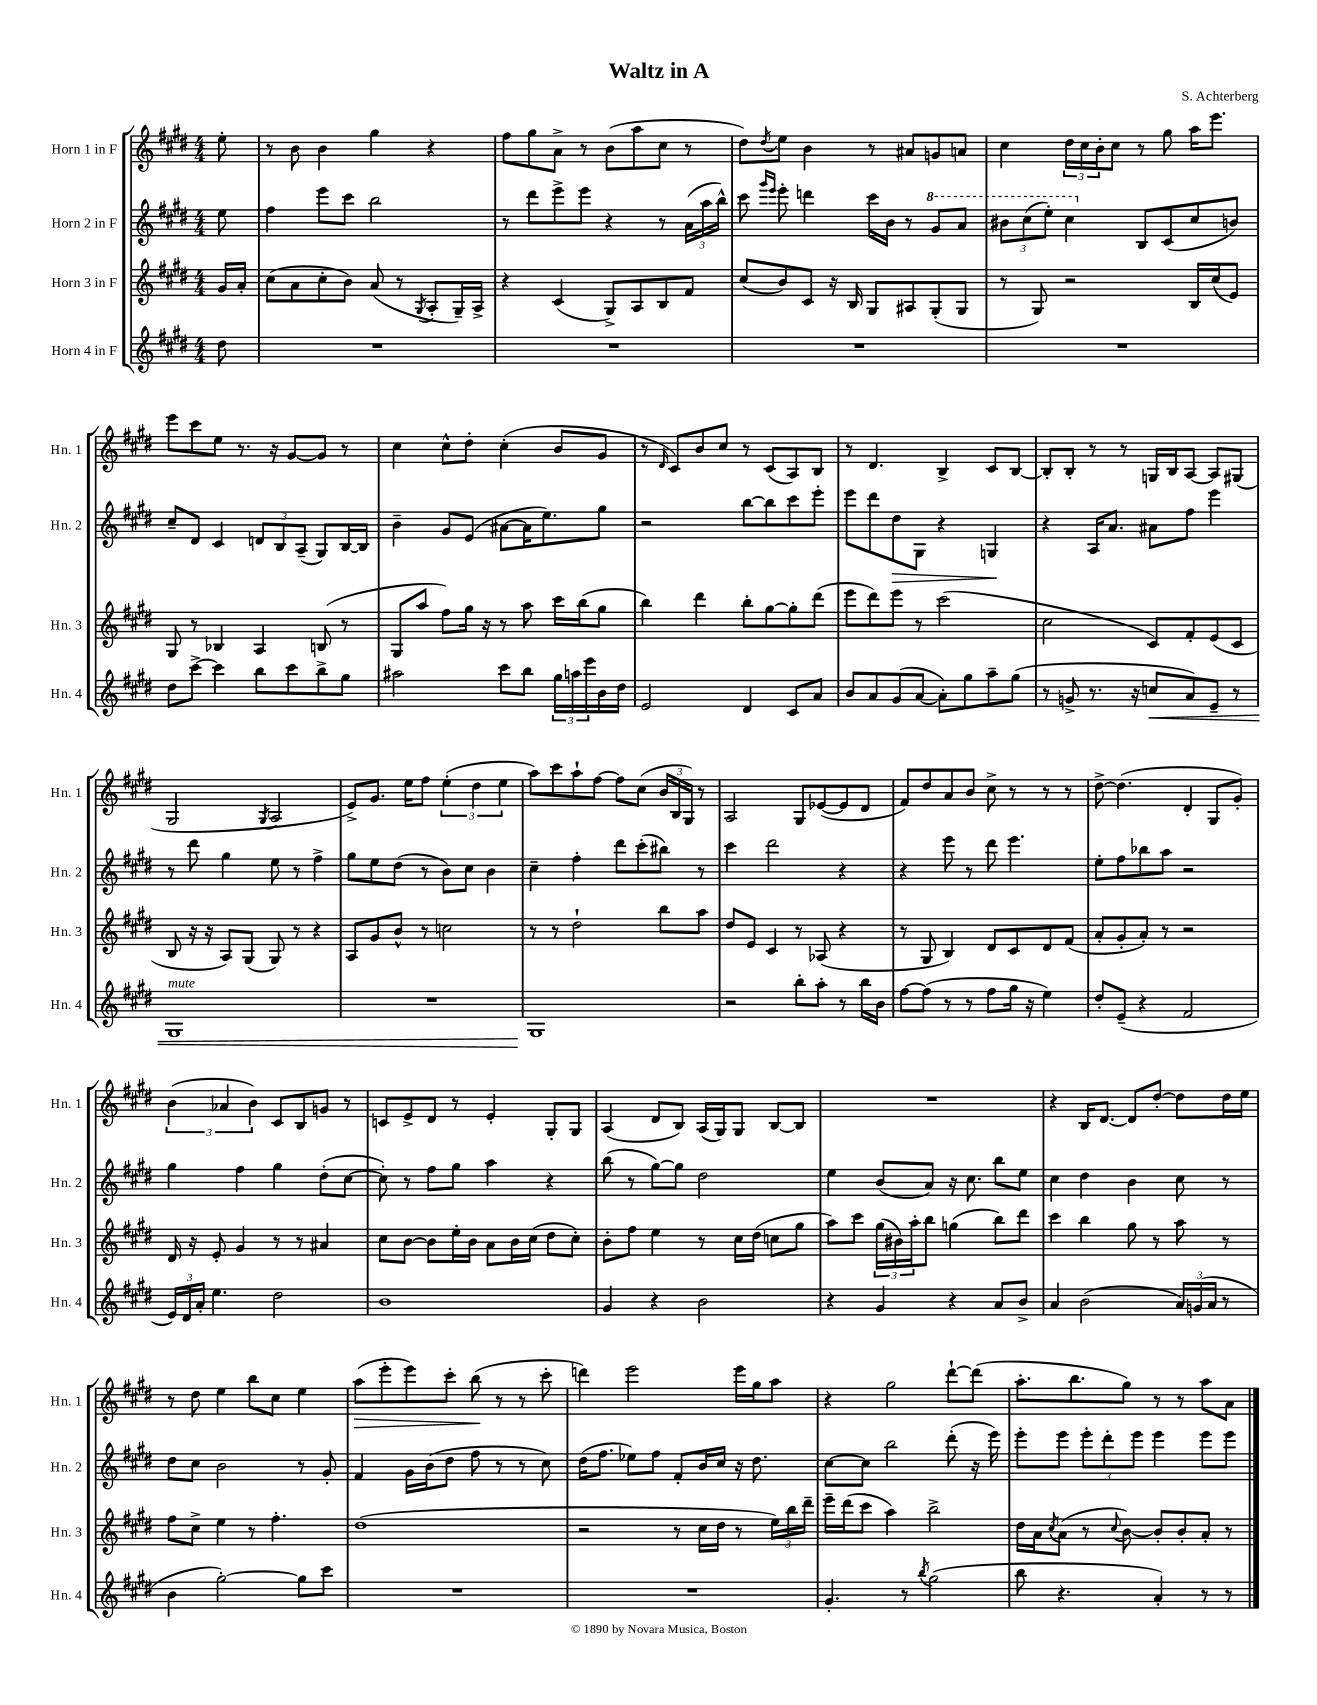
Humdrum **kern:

**kern	**kern	**kern	**kern
*staff4	*staff3	*staff2	*staff1
*clefG2	*clefG2	*clefG2	*clefG2
*k[f#c#g#d#]	*k[f#c#g#d#]	*k[f#c#g#d#]	*k[f#c#g#d#]
*M4/4	*M4/4	*M4/4	*M4/4
8dd#	16g#	8ee	8ee'
.	16a'	.	.
=	=	=	=
1r	(8cc#	4ff#	8r
.	8a	.	8b
.	8cc#'	8eee	4b
.	8b)	8ccc#	.
.	(8a	2bb	4gg#
.	8r	.	.
.	8qG#	.	.
.	8A'	.	4r
.	16G#~)	.	.
.	16A^	.	.
=	=	=	=
1r	4r	8r	8ff#
.	.	8ddd#	8gg#
.	(4c#	8eee^	8a^
.	.	8eee	8r
.	8G#^)	4r	(8b
.	8A	.	8aa
.	8B	8r	8cc#
.	8f#	(24a	8r
.	.	24aa	.
.	.	24bb^^)	.
=	=	=	=
1r	(8cc#	8ccc#	8dd#)
.	.	16qqggg#	.
.	.	16qqeee	8qdd#
.	8b)	8eee'	8ee
.	8c#	4ddd	4b
.	16r	.	.
.	16B	.	.
.	8G#	16ccc#	8r
.	.	16b	.
.	8A#	8r	8a#
.	(8G#'	8gg#	8g
.	8G#	8aa	8a
=	=	=	=
1r	8r	12bb#	4cc#
.	.	(12ccc#	.
.	8G#)	.	.
.	.	12eee')	.
.	2r	4ccc#	24dd#
.	.	.	24cc#
.	.	.	24b'
.	.	.	8cc#
.	.	8B	8r
.	.	(8c#	8gg#
.	16B	8cc#	16aa
.	(16cc#	.	8.eee
.	8e)	8b)	.
=	=	=	=
8dd#	8G#	8cc#~	8eee
[8ccc#^	8r	8d#	8ccc#
4ccc#]	4B-	4c#	8ee
.	.	.	8.r
8bb	4A	12d	.
.	.	.	16r
.	.	12B	.
8ccc#	.	.	[8g#
.	.	(12A~	.
8bb^	(8B	8G#)	8g#]
8gg#	8r	[16B	8r
.	.	16B]	.
=	=	=	=
2aa#	8G#	4b~	4cc#
.	8aa	.	.
.	8ff#)	8g#	8cc#^^
.	16gg#	(8e	8dd#'
.	16r	.	.
8ccc#	8r	[8a#	(4cc#'
8bb	8aa	16a#]	.
.	.	8.ee)	.
24gg#	16ccc#	.	8b
24aa	.	.	.
.	(16bb	.	.
24eee	.	.	.
16b	8gg#	8gg#	8g#
16dd#	.	.	.
=	=	=	=
2e	4bb)	2r	8r
.	.	.	16qqd#
.	.	.	8c#)
.	4ddd#	.	8b
.	.	.	8cc#
4d#	8bb'	[8bb	8r
.	[8gg#	8bb]	(8c#
8c#	8gg#']	8ccc#	8A)
8a	(8ddd#	8eee'	8B
=	=	=	=
8b	8eee	8eee	8r
8a	8ddd#)	8ddd#	4.d#
(8g#	8eee	8dd#	.
[8a	8r	8G#	.
8a'])	(2ccc#	4r	4B^
8gg#	.	.	.
8aa~	.	4G	8c#
(8gg#	.	.	[8B
=	=	=	=
8r	2cc#	4r	8B']
8g^	.	.	8B'
8.r	.	16A	8r
.	.	8.a	.
.	.	.	8r
16r	.	.	.
8cc	8c#)	8a#	16G
.	.	.	16B
8a)	8f#'	8ff#	[8A
8e~	(8e	4eee	8A]
8r	8c#	.	(8G#
=	=	=	=
1G#	8B	8r	2G#
.	16r	8ddd#	.
.	16r	.	.
.	8A)	4gg#	.
.	(8G#	.	.
.	.	.	8qG#
.	8G#)	8ee	2A
.	8r	8r	.
.	4r	4ff#^	.
=	=	=	=
1r	8A	8gg#	8e^)
.	8g#	8ee	8.g#
.	8b^^	(8dd#	.
.	.	.	16ee
.	8r	8r	8ff#
.	2cc	8b)	(6ee'
.	.	8cc#	.
.	.	.	6dd#
.	.	4b	.
.	.	.	6ee
=	=	=	=
1G#	8r	4cc#~	8aa)
.	8r	.	8ccc#
.	2dd#`	4ff#'	8aa`
.	.	.	[8ff#
.	.	8ddd#	8ff#]
.	.	(8ccc#'	(8cc#
.	8bb	8bb#)	24b
.	.	.	24B
.	.	.	24G#)
.	8aa	8r	8r
=	=	=	=
2r	8dd#	4ccc#	2A
.	8e	.	.
.	4c#	2ddd#	.
8bb'	8r	.	8G#
8aa'	(8A-	.	([8e-
8r	4r	4r	8e-]
16bb	.	.	8d#
16b	.	.	.
=	=	=	=
[8ff#	8r	4r	8f#)
(8ff#]	8G#	.	8dd#
8r	4B)	8eee	8a
8r	.	8r	8b
8ff#	8d#	8ddd#	8cc#^
16gg#	8c#	4.eee	8r
16r	.	.	.
4ee)	8d#	.	8r
.	(8f#	.	8r
=	=	=	=
8dd#'	8a'	8ee'	[8dd#^
(8e~	8g#'	8ff#	(4.dd#]
4r	8a')	8bb-	.
.	8r	8aa	.
2f#	2r	2r	4d#'
.	.	.	8G#
.	.	.	8g#')
=	=	=	=
24e)	16d#	4gg#	(6b
24d#	.	.	.
.	16r	.	.
24a'	.	.	.
4.ee	8e'	.	.
.	.	.	6a-
.	4g#	4ff#	.
.	.	.	6b)
2dd#	8r	4gg#	8c#
.	8r	.	8B
.	4a#	(8dd#'	8g
.	.	[8cc#	8r
=	=	=	=
1b	8cc#	8cc#'])	8c
.	[8b	8r	8e^
.	8b]	8ff#	8d#
.	16ee'	8gg#	8r
.	16b	.	.
.	8a	4aa	4e'
.	16b	.	.
.	(16cc#	.	.
.	8dd#	4r	8G#'
.	8cc#')	.	8G#
=	=	=	=
4g#	8b'	(8bb	(4A
.	8ff#	8r	.
4r	4ee	[8gg#)	8d#
.	.	8gg#]	8B)
2b	8r	2dd#	(16A
.	.	.	16G#)
.	16cc#	.	8G#
.	(16dd#	.	.
.	8cc	.	[8B
.	8gg#	.	8B]
=	=	=	=
4r	8aa)	4ee	1r
.	8ccc#	.	.
4g#	(24gg#	(8b	.
.	24b#)	.	.
.	24aa'	.	.
.	8bb	8a)	.
4r	(4gg	16r	.
.	.	8.cc#	.
8a	8bb)	8bb	.
8b^	8ddd#	8ee	.
=	=	=	=
4a	4ccc#	4cc#	4r
(2b	4bb	4dd#	16B
.	.	.	[8.d#
.	8gg#	4b	8d#]
.	8r	.	[8dd#'
24a)	8aa	8cc#	8dd#]
(24g	.	.	.
24a	.	.	.
8r	8r	8r	16dd#
.	.	.	16ee
=	=	=	=
4b	8ff#	8dd#	8r
.	8cc#^	8cc#	8dd#
[2gg#')	4ee	2b	4ee
.	8r	.	8bb
.	4.ff#'	.	8cc#
8gg#]	.	8r	4ee
8ccc#	.	8g#'	.
=	=	=	=
1r	(1dd#	4f#	(8aa
.	.	.	8eee'
.	.	16g#	8eee)
.	.	(16b	.
.	.	8dd#	8ccc#'
.	.	8ff#	(8bb
.	.	8r	8r
.	.	8r	8r
.	.	8cc#)	8ccc#'
=	=	=	=
1r	2r	(16dd#	4ddd)
.	.	8.ff#	.
.	.	8ee-)	2eee
.	.	8ff#	.
.	8r	8f#'	.
.	16cc#	16b	.
.	16dd#	16cc#	.
.	8r	16r	16eee
.	.	8.dd#	16gg#
.	24ee)	.	8aa
.	24bb	.	.
.	24ddd#~	.	.
=	=	=	=
4.g#'	16eee~	[8cc#	4r
.	(16ddd#	.	.
.	8ccc#	8cc#]	.
.	4aa)	2bb	2gg#
8r	.	.	.
8qbb	.	.	.
(2gg#	2bb^	.	.
.	.	(8ddd#'	[8ddd#`
.	.	16r	(8ddd#]
.	.	16eee)	.
=	=	=	=
8bb	16dd#	8eee'	8.aa'
.	16a	.	.
.	8qcc#	.	.
4.r	(8a	8eee	.
.	.	.	8.bb
.	8r	12eee'	.
.	.	12ddd#'	.
.	8qqcc#	.	.
.	[8b)	.	8gg#)
.	.	12eee	.
4a')	8b']	4eee	8r
.	8b'	.	8r
8r	8a'	8eee	8aa
8r	8r	8eee	8a
==	==	==	==
*-	*-	*-	*-
